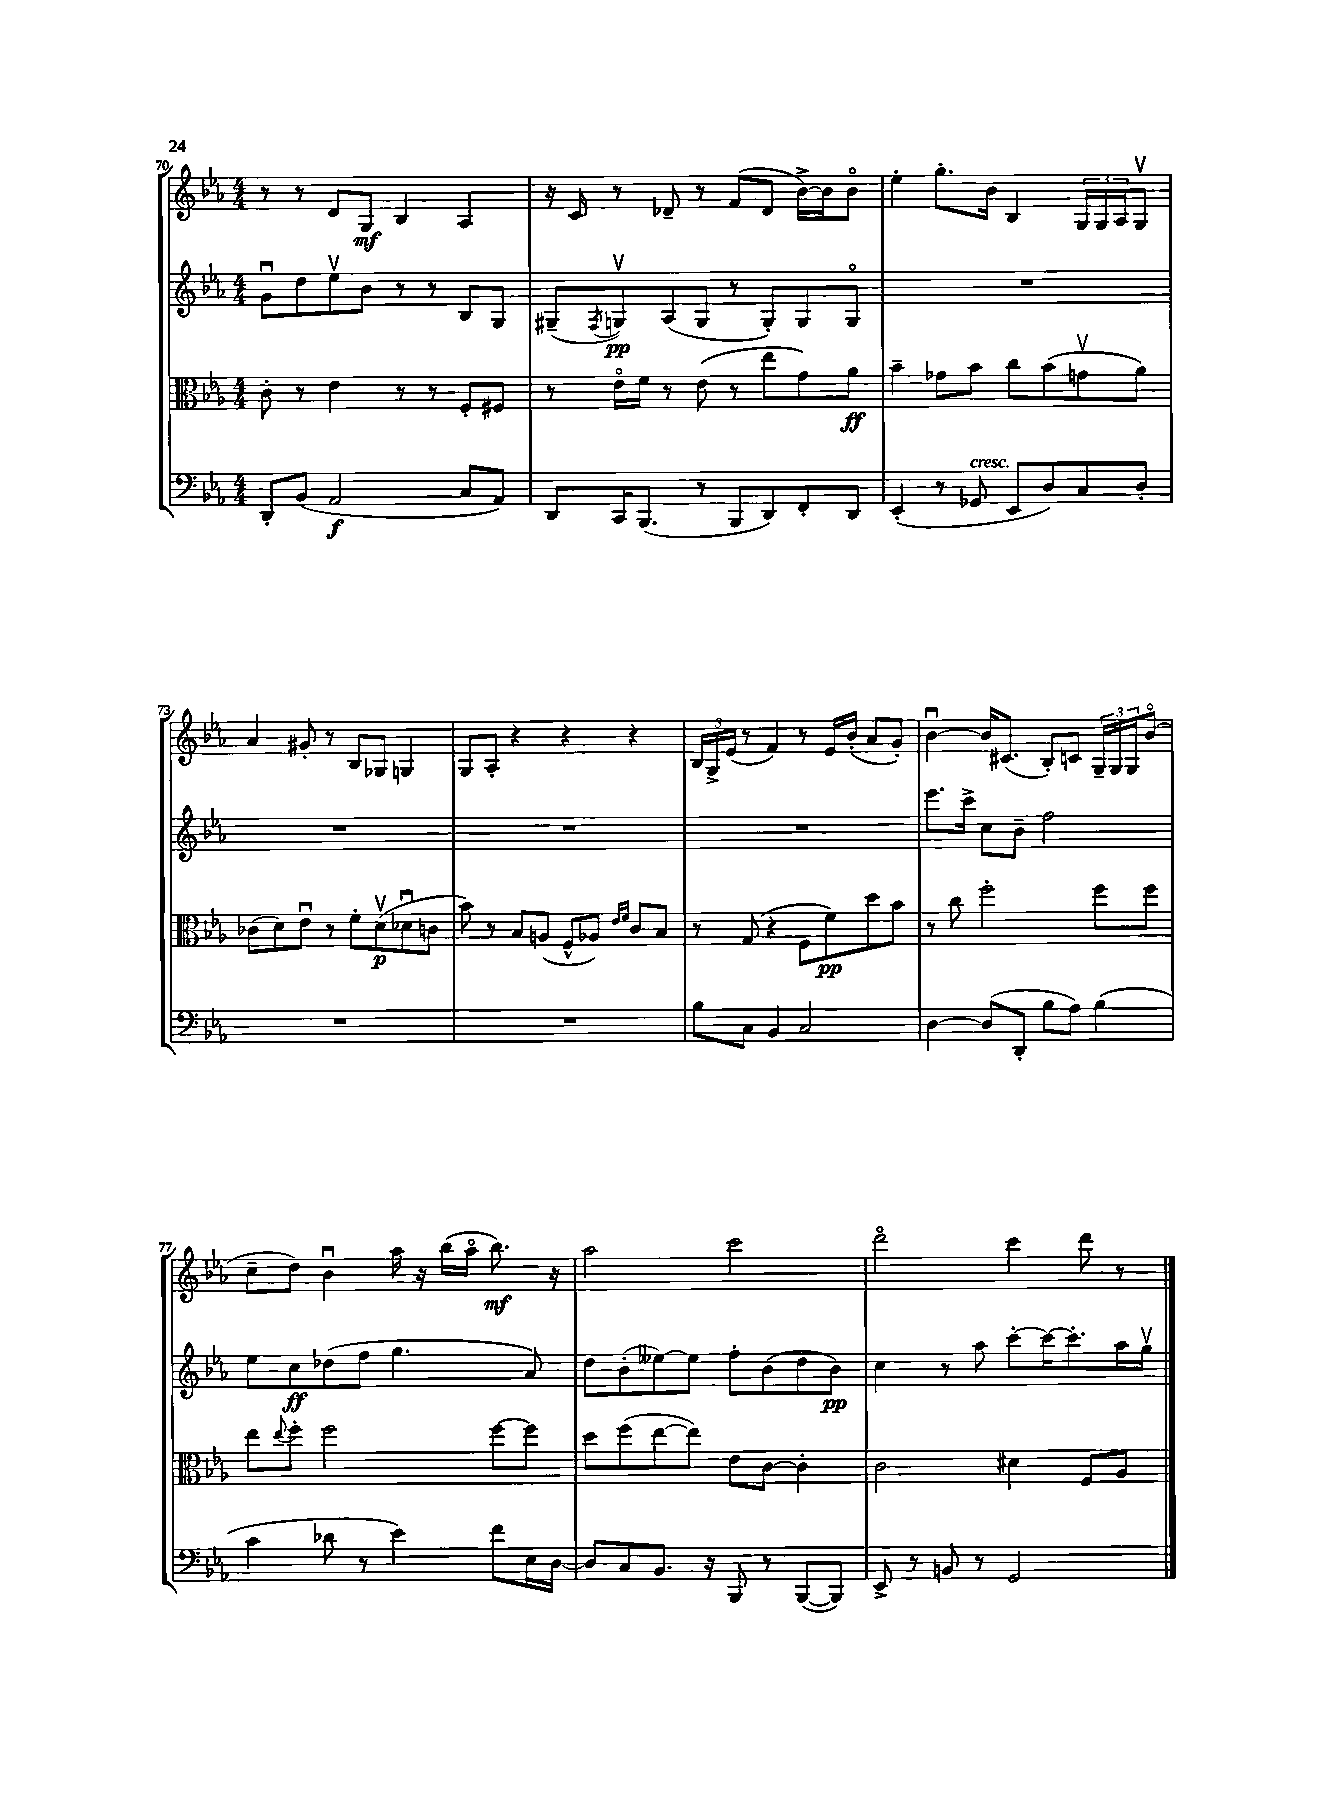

**kern	**dynam	**kern	**dynam	**kern	**dynam	**kern	**dynam
*part4	*part4	*part3	*part3	*part2	*part2	*part1	*part1
*staff4	*staff4	*staff3	*staff3	*staff2	*staff2	*staff1	*staff1
*clefF4	*	*clefC3	*	*clefG2	*	*clefG2	*
*k[b-e-a-]	*	*k[b-e-a-]	*	*k[b-e-a-]	*	*k[b-e-a-]	*
*M4/4	*	*M4/4	*	*M4/4	*	*M4/4	*
=70	=70	=70	=70	=70	=70	=70	=70
8DD'/L	.	8c'\	.	8gu\L	.	8r	.
(8BB-/J	.	8r	.	8dd\	.	8r	.
2AA-/	f	4e-\	.	8ee-v\	.	8d/L	.
.	.	.	.	8b-\J	.	8G/J	mf
.	.	8r	.	8r	.	4B-/	.
.	.	8r	.	8r	.	.	.
8C/L	.	8F'/L	.	8B-/L	.	4A-/	.
8AA-/J)	.	8F#X/J	.	8G/J	.	.	.
=71	=71	=71	=71	=71	=71	=71	=71
8DD/L	.	8r	.	(8G#X~/L	.	16r	.
.	.	.	.	.	.	16c/	.
.	.	.	.	8qF/	.	.	.
16CC/K	.	16e-\LL	.	8Gnv/)	pp	8r	.
(8.BBB-/J	.	16f\JJ	.	.	.	.	.
.	.	8r	.	(8A-/	.	8d-X~/	.
8r	.	(8e-\	.	8G/J	.	8r	.
8BBB-/L	.	8r	.	8r	.	(8f/L	.
8DD/)	.	8ee-\L	.	8G'/L)	.	8d-/J	.
8FF'/	.	8g\)	.	8G/	.	[16b-^\LL)	.
.	.	.	.	.	.	16b-\J]	.
8DD/J	.	8a-\J	ff	8G/J	.	8b-\J	.
=72	=72	=72	=72	=72	=72	=72	=72
(4EE-'/	.	4b-~\	.	1r	.	4ee-'\	.
8r	.	8g-X\L	.	.	.	8.gg'\L	.
!LO:TX:a:i:t=cresc.	!	!	!	!	!	!	!
8GG-X/	.	8b-\J	.	.	.	.	.
.	.	.	.	.	.	16b-\Jk	.
8EE-/L	.	8cc\L	.	.	.	4B-/	.
8D/)	.	(8b-\	.	.	.	.	.
8C/	.	8gnv\	.	.	.	24G/LL	.
.	.	.	.	.	.	24G/	.
.	.	.	.	.	.	24A-/J	.
8D'/J	.	8a-\J)	.	.	.	8Gv/J	.
!!LO:LB:g=z
=73	=73	=73	=73	=73	=73	=73	=73
1r	.	(8c-X\L	.	1r	.	4a-/	.
.	.	8d\)	.	.	.	.	.
.	.	8e-u\J	.	.	.	8g#X'/	.
.	.	8r	.	.	.	8r	.
.	.	8f'\L	.	.	.	8B-/L	.
.	.	(8dv\	p	.	.	8G-X/J	.
.	.	8d-Xu\	.	.	.	4Gn/	.
.	.	8cn\J	.	.	.	.	.
=74	=74	=74	=74	=74	=74	=74	=74
1r	.	8b-\)	.	1r	.	8G/L	.
.	.	8r	.	.	.	8A-'/J	.
.	.	8B-/L	.	.	.	4r	.
.	.	(8An/J	.	.	.	.	.
.	.	8F^^/L	.	.	.	4r	.
.	.	8A-X/J)	.	.	.	.	.
.	.	16qqe-/LL	.	.	.	.	.
.	.	16qqf/JJ	.	.	.	.	.
.	.	8c/L	.	.	.	4r	.
.	.	8B-/J	.	.	.	.	.
=75	=75	=75	=75	=75	=75	=75	=75
8B-\L	.	8r	.	1r	.	24B-/LL	.
.	.	.	.	.	.	24G^/	.
.	.	.	.	.	.	(24e-/JJ	.
8C\J	.	(8G/	.	.	.	8r	.
4BB-/	.	4r	.	.	.	4f/)	.
2C/	.	8F\L	.	.	.	8r	.
.	.	8f\)	pp	.	.	16e-/LL	.
.	.	.	.	.	.	(16b-'/JJ	.
.	.	8dd\	.	.	.	8a-/L	.
.	.	8b-\J	.	.	.	8g'/J)	.
=76	=76	=76	=76	=76	=76	=76	=76
[4D\	.	8r	.	8.eee-\L	.	[4b-u\	.
.	.	8cc\	.	.	.	.	.
.	.	.	.	16ccc^\Jk	.	.	.
(8D/L]	.	2ff'\	.	8cc\L	.	16b-/KL]	.
.	.	.	.	.	.	(8.c#X/J	.
8DD'/J	.	.	.	8b-~\J	.	.	.
8B-\L	.	.	.	2ff\	.	8B-'/L)	.
8A-\J)	.	.	.	.	.	8cn/J	.
(4B-\	.	8ff\L	.	.	.	24G~/LL	.
.	.	.	.	.	.	24G/	.
.	.	.	.	.	.	24G/J	.
.	.	8ff\J	.	.	.	(8b-/J	.
!!LO:LB:g=z
=77	=77	=77	=77	=77	=77	=77	=77
4c\	.	8ee-\L	.	8ee-\L	.	8cc~\L	.
.	.	8qqee-/	.	.	.	.	.
.	.	8ff'\J	.	8cc\	ff	8dd\J)	.
8d-X\	.	2ff\	.	(8dd-X\	.	4b-u\	.
8r	.	.	.	8ff\J	.	.	.
4e-\)	.	.	.	4.gg\	.	16aa-\	.
.	.	.	.	.	.	16r	.
.	.	.	.	.	.	(16bb-\LL	.
.	.	.	.	.	.	16aa-\JJ	.
8f\L	.	[8ff\L	.	.	.	8.bb-\)	mf
16E-\L	.	8ff\J]	.	8a-/)	.	.	.
[16D\JJ	.	.	.	.	.	16r	.
=78	=78	=78	=78	=78	=78	=78	=78
8D/L]	.	8dd\L	.	8dd\L	.	2aa-\	.
8C/	.	(8ff\	.	(8b-'\	.	.	.
8.BB-/J	.	[8ee-\	.	[8ee--X\)	.	.	.
.	.	8ee-\J])	.	8ee--\J]	.	.	.
16r	.	.	.	.	.	.	.
8BBB-/	.	8e-\L	.	8ff'\L	.	2ccc\	.
8r	.	[8c\J	.	(8b-\	.	.	.
([8BBB-/L	.	4c'\]	.	8dd\	.	.	.
8BBB-/J])	.	.	.	8b-\J)	pp	.	.
=79	=79	=79	=79	=79	=79	=79	=79
8EE-^/	.	2c\	.	4cc\	.	2ddd\	.
8r	.	.	.	.	.	.	.
8BBn/	.	.	.	8r	.	.	.
8r	.	.	.	8aa-\	.	.	.
2GG/	.	4d#X\	.	[8ccc'\L	.	4ccc\	.
.	.	.	.	16ccc\K_	.	.	.
.	.	.	.	8.ccc'\]	.	.	.
.	.	8F/L	.	.	.	8ddd\	.
.	.	8A-/J	.	16aa-\L	.	8r	.
.	.	.	.	16ggv\JJ	.	.	.
==	==	==	==	==	==	==	==
*-	*-	*-	*-	*-	*-	*-	*-
